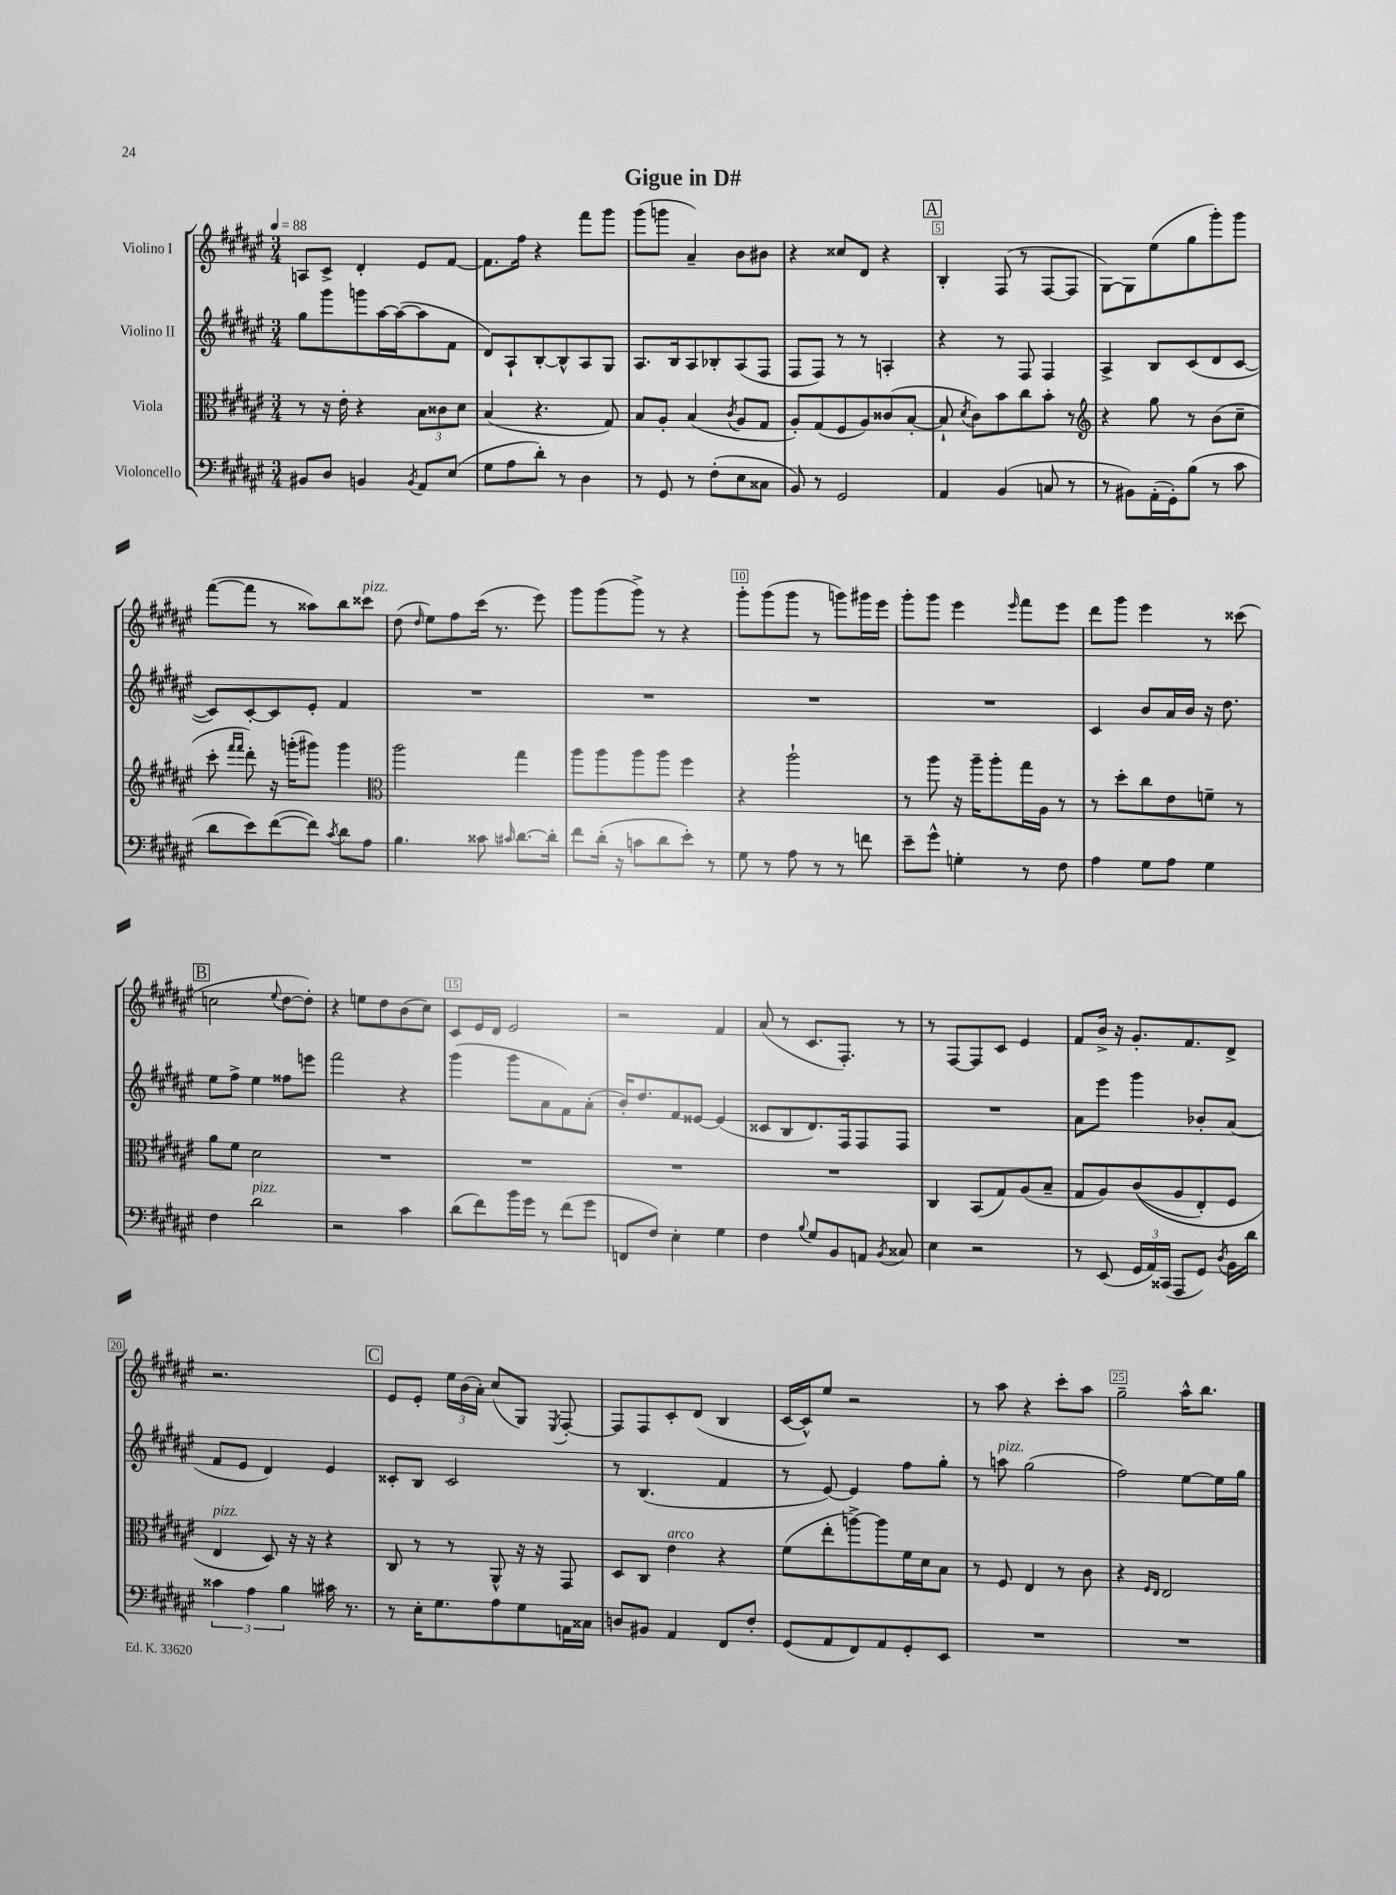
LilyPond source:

\header { title = "Gigue in D#" }
<<
\new StaffGroup <<
\new Staff = "s0" \with { instrumentName = "Violino I" } {
    \clef treble \key fis \major \numericTimeSignature \time 3/4 \tempo 4 = 88
    \autoBeamOff a8[ cis'8]-> dis'4-. eis'8[ fis'8]~ |
    fis'8.[ fis''16] r4 fis'''8[ gis'''8] |
    gis'''8[( g'''8] ais'4--) b'8[ bis'8] |
    r4 cisis''8[ dis'8] r4 |
    \mark \markup { \box "A" } b4-. fis8( r8 fis8[~ fis8] |
    gis8[~) gis8 eis''8( gis''8 gis'''8-.) gis'''8] |
    fis'''8[~( fis'''8] r8 aisis''8[) b''8 cisis'''8]^\markup { \italic "pizz." } |
    dis''8( \grace { dis''16 } eis''8[) fis''8 cis'''16]( r8. eis'''8) |
    gis'''8[ gis'''8( gis'''8]->) r8 r4 |
    gis'''8[-. gis'''8( gis'''8] r8 g'''8[) gis'''16 eis'''16] |
    gis'''8[-. gis'''8] eis'''4 \grace { eis'''16 } fis'''8[ eis'''8] |
    dis'''8[ gis'''8] eis'''4 r8 cisis'''8( |
    \mark \markup { \box "B" } c''2 \appoggiatura { eis''8 } dis''8[~ dis''8]-.) |
    r4 e''8[ dis''8 b'8( cis''8]) |
    cis'8[ eis'16 dis'16] eis'2 |
    r2 fis'4 |
    ais'8( r8 cis'8.[ fis8.]-.) r8 |
    r8 fis8[~ fis8 cis'8] eis'4 |
    fis'8[ b'16]-> r16 gis'8.[-. fis'8. dis'8]-> |
    r2. |
    \mark \markup { \box "C" } eis'8[ eis'8]-. \tuplet 3/2 { eis''16[ b'16( ais'16]-.) } cis''8[( gis8]) \acciaccatura { eis8 } fis8~-. |
    fis8[ fis8 cis'8-. dis'8]( b4 |
    cis'16[~ cis'16-^) eis''8] r2 |
    r8 ais''8 r4 cis'''8[-. ais''8] |
    gis''2-- ais''16[-^ b''8.] \bar "|." |
}
\new Staff = "s1" \with { instrumentName = "Violino II" } {
    \clef treble \key fis \major \numericTimeSignature \time 3/4
    \autoBeamOff gis''8[ gis'''8 g'''8 ais''16~ ais''16~( ais''8 fis'8] |
    dis'8[) ais8-! b8~-. b8-^ ais8 gis8] |
    ais8.[ b16 ais8 bes8-. ais8( fis8] |
    fis8[ fis8]) r8 r8 a4-. |
    \mark \markup { \box "A" } r4 r8 fis8 fis4 |
    ais4-> b8[ cis'8( dis'8 cis'8]~ |
    cis'8[) cis'8~-. cis'8 eis'8]-. fis'4 |
    R2. |
    R2. |
    R2. |
    R2. |
    cis'4 b'8[ ais'16 b'16] r16 dis''8. |
    \mark \markup { \box "B" } eis''8[ fis''8]-> eis''4 fisis''8[ e'''8] |
    fis'''2 r4 |
    gis'''4( gis'''8[ ais'8 fis'8) ais'8]-.( |
    b'16[-.) dis''8. fis'8 eisis'8]~ eisis'4( |
    cisis'8[ b8 dis'8.) fis16 fis8 fis8] |
    R2. |
    ais'8[ eis'''8] gis'''4 bes'8[-. ais'8]( |
    fis'8[ eis'8] dis'4) eis'4 |
    \mark \markup { \box "C" } cisis'8[-. b8] cisis'2 |
    r8 b4.( fis'4 |
    r8 eis'8~) eis'4 fis''8[ gis''8]-. |
    r8 a''8^\markup { \italic "pizz." } gis''2( |
    fis''2) eis''8[~ eis''16 gis''16] \bar "|." |
}
\new Staff = "s2" \with { instrumentName = "Viola" } {
    \clef alto \key fis \major \numericTimeSignature \time 3/4
    \autoBeamOff r8 r16 eis'16-. r4 \tuplet 3/2 { b8[ cisis'8 dis'8] } |
    b4( r4. gis8) |
    b8[ ais8]-. b4( \acciaccatura { cis'8 } ais8[ gis8] |
    ais8[-.) gis8( fis8 ais8) cisis'8( b8]~-. |
    \mark \markup { \box "A" } b8-! \acciaccatura { dis'8 } cis'8[) b'8 cis''8 b'8]-. r8 |
    \clef treble r4 gis''8 r8 b'8[( cis''8]-- |
    cis'''8-. \grace { fis'''16[ fis'''16] } dis'''8-.) r16 g'''16[-.( gis'''8]) gis'''4 |
    \clef alto ais''2 gis''4 |
    ais''8[ ais''8 ais''8 ais''8] fis''4 |
    r4 ais''2-! |
    r8 ais''8 r16 ais''16[-- ais''8-. gis''16 ais16] r8 |
    r8 dis''8[-. cis''8 eis'8 f'8]-- r8 |
    \mark \markup { \box "B" } ais'8[ fis'8] dis'2 |
    R2. |
    R2. |
    R2. |
    R2. |
    cis4 b,8[( gis8) ais8( b8]-- |
    gis8[ ais8) cis'8(\( ais8 eis8-.) fis8] |
    eis4^\markup { \italic "pizz." } dis8\) r16 r16 r4 |
    \mark \markup { \box "C" } cis8 r8 r8 ais,8-^ r16 r16 gis,8 |
    dis8[ cis8] eis'4^\markup { \italic "arco" } r4 |
    fis'8[( eis''8-. a''8~->) a''8 fis'16 dis'16 b8] |
    r8 fis8 eis4 r8 cis'8 |
    r4 \grace { fis16[ eis16] } eis2 \bar "|." |
}
\new Staff = "s3" \with { instrumentName = "Violoncello" } {
    \clef bass \key fis \major \numericTimeSignature \time 3/4
    \autoBeamOff bis,8[ dis8] b,4 \acciaccatura { b,8 } ais,8[ eis8]( |
    gis8[ ais8 dis'8]-.) r8 dis4 |
    r8 gis,8 r8 fis8[-.( eis8 cisis8] |
    b,8) r8 gis,2 |
    \mark \markup { \box "A" } ais,4 b,4( c8 r8 |
    r8 bis,8[) ais,16-.( gis,16-.) b8]( r8 cis'8 |
    dis'8[ eis'8) fis'8~( fis'8]) \acciaccatura { cis'8 } dis'8[ ais8] |
    b4. cisis'8 \grace { cis'16 } dis'8.[~ dis'16]-. |
    fis'8[ dis'16]-.( r16 c'8[ dis'8 eis'8]-.) r8 |
    gis8 r8 ais8 r8 r8 f'8 |
    eis'8[-- gis'8]-^ g4-. r8 fis8 |
    ais4 gis8[ ais8] gis4 |
    \mark \markup { \box "B" } fis4 dis'2^\markup { \italic "pizz." } |
    r2 cis'4 |
    dis'8[( fis'8) b'16 gis'16] r8 fis'8[( gis'8] |
    f,8[ fis8]) eis4-. gis4 |
    fis4 \appoggiatura { b8 } gis8[ b,8 a,8] \acciaccatura { b,8 } cisis8 |
    eis4 r2 |
    r8 eis,8( \tuplet 3/2 { gis,16[ ais,16) cisis,16]( } ais,,8[ gis,8]) \acciaccatura { dis8 } b,16[ dis'16] |
    \tuplet 3/2 { cisis'4 ais4 b4 } cis'16 r8. |
    \mark \markup { \box "C" } r8 eis16[-. gis8. ais8 gis8 a,16 cisis16] |
    d8[ bis,8] ais,4 fis,8[ fis8]-. |
    gis,8[( ais,8 fis,8) ais,8 gis,8-. eis,8] |
    R2. |
    R2. \bar "|." |
}
>>
>>
\layout { \context { \Score \override BarNumber.break-visibility = ##(#f #t #t) barNumberVisibility = #(every-nth-bar-number-visible 5) \override BarNumber.stencil = #(make-stencil-boxer 0.1 0.3 ly:text-interface::print) } }
